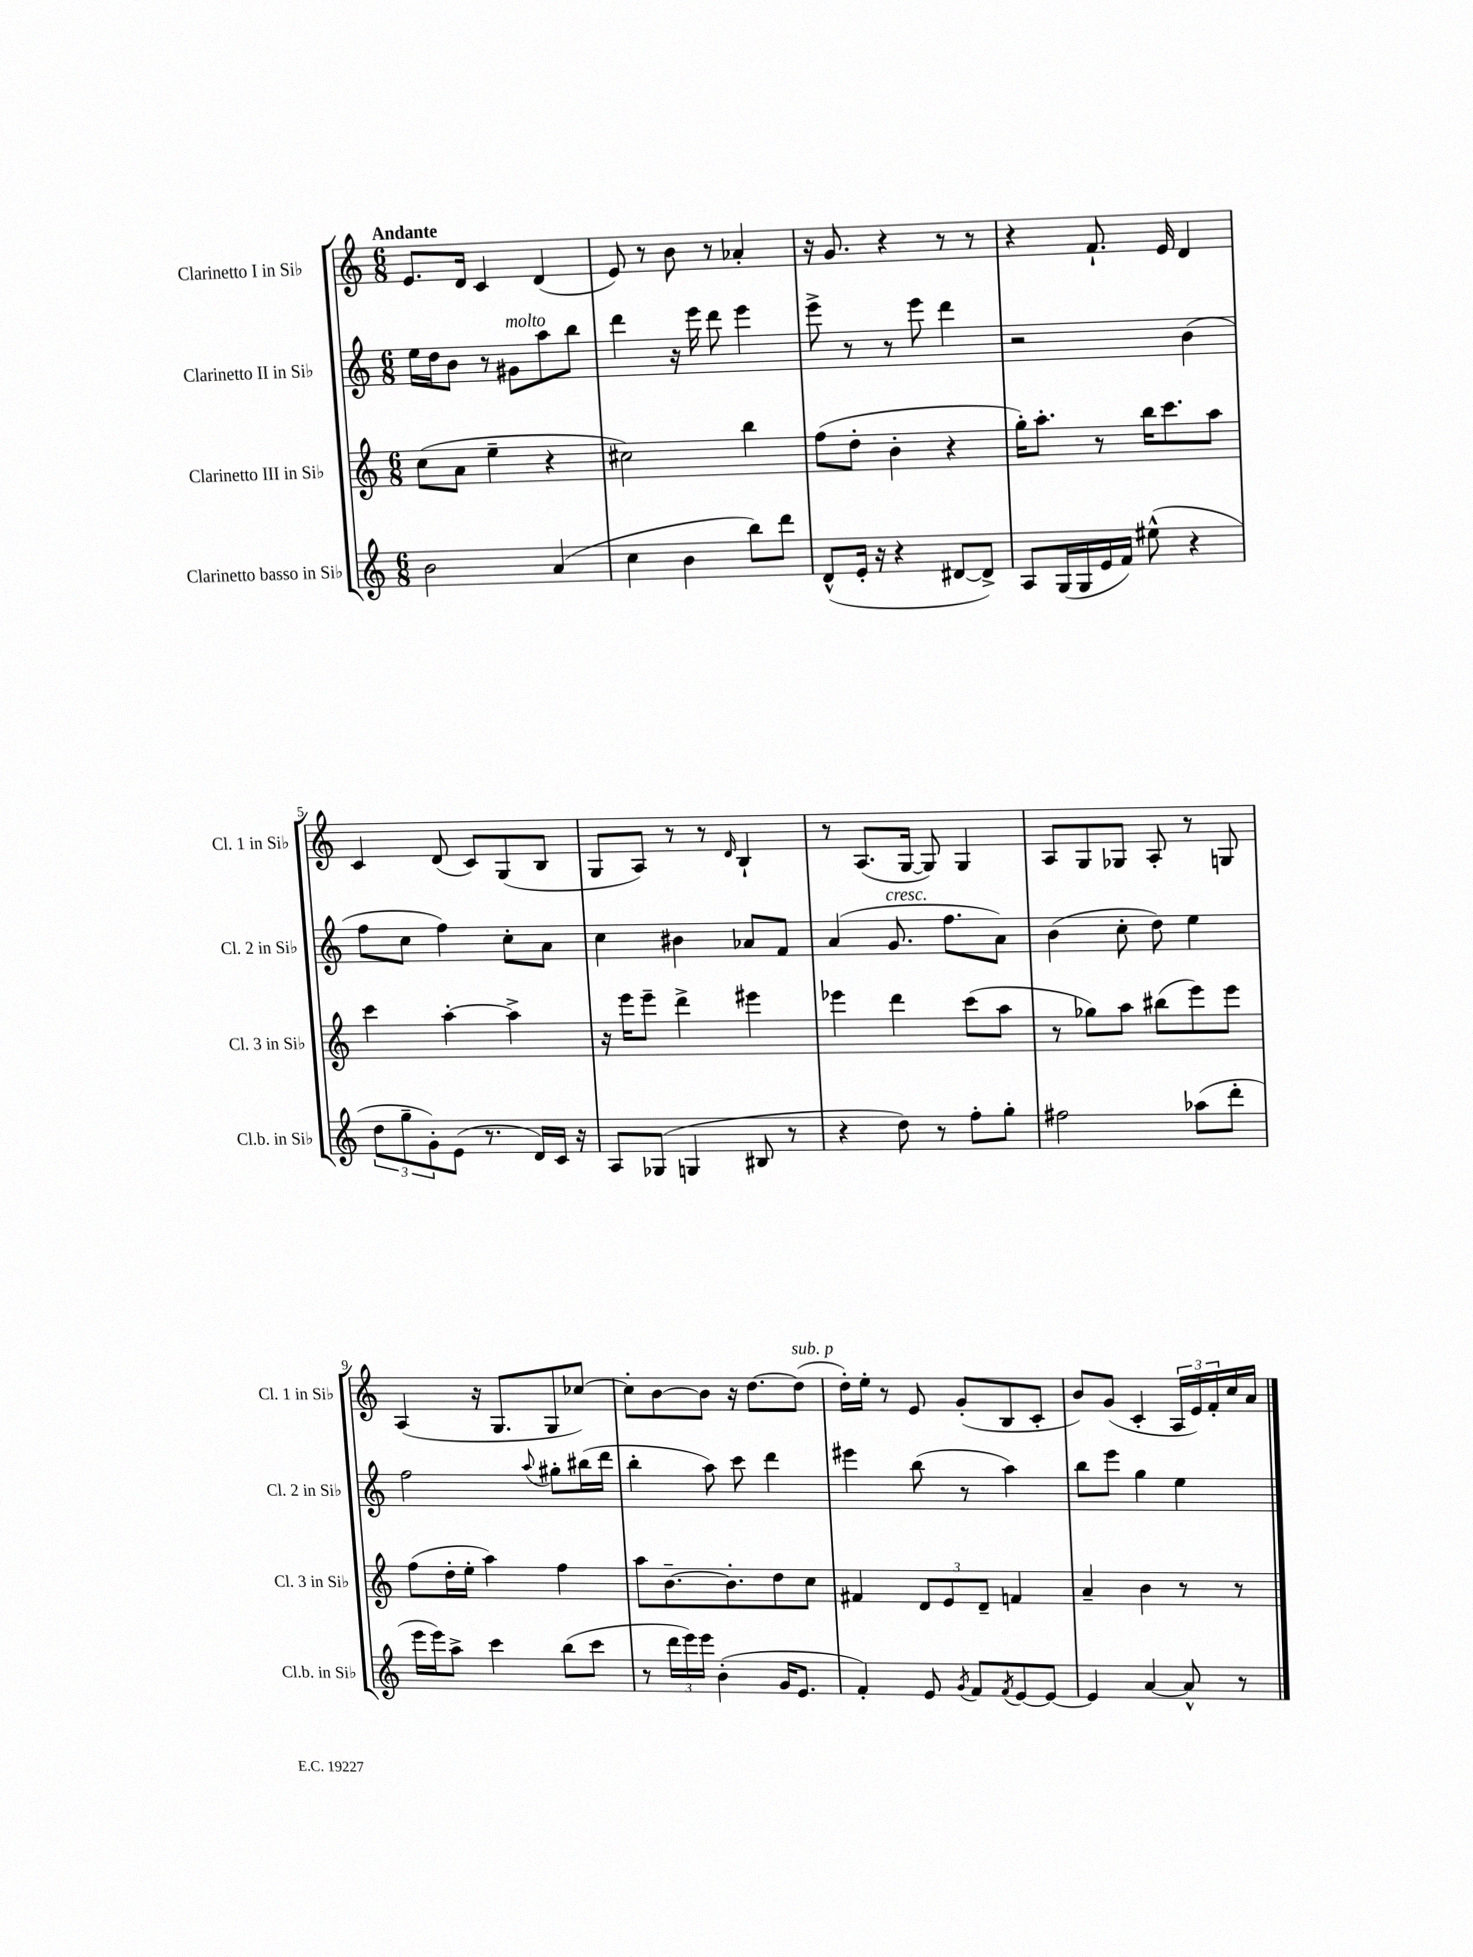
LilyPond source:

<<
\new StaffGroup <<
\new Staff = "s0" \with { instrumentName = "Clarinetto I in Sib" shortInstrumentName = "Cl. 1 in Sib" } {
    \clef treble \key c \major \numericTimeSignature \time 6/8 \tempo "Andante"
    e'8. d'16 c'4 d'4( |
    e'8) r8 b'8 r8 aes'4-. |
    r16 g'8. r4 r8 r8 |
    r4 f'8.-! e'16 d'4 |
    c'4 d'8( c'8) g8( b8 |
    g8 a8) r8 r8 \grace { d'16 } b4-! |
    r8 a8.( g16~ g8) g4 |
    a8 g8 ges8 a8-. r8 g8 |
    a4( r16 g8. g8 ces''8~) |
    ces''8-. b'8~ b'8 r16 d''8.~ d''8^\markup { \italic "sub. p" }( |
    d''16-.) e''16-. r8 e'8 g'8-.( b8 c'8-. |
    b'8) g'8( c'4-. \tuplet 3/2 { a16 e'16) f'16-. } c''16 a'16 \bar "|." |
}
\new Staff = "s1" \with { instrumentName = "Clarinetto II in Sib" shortInstrumentName = "Cl. 2 in Sib" } {
    \clef treble \key c \major \numericTimeSignature \time 6/8
    e''16 d''16 b'8 r8 gis'8^\markup { \italic "molto" } a''8 b''8 |
    d'''4 r16 e'''16 d'''8 e'''4 |
    e'''8-> r8 r8 e'''8 d'''4 |
    r2 b'4( |
    f''8 c''8 f''4) c''8-. a'8 |
    c''4 bis'4 aes'8 f'8 |
    a'4( g'8.^\markup { \italic "cresc." } f''8. a'8) |
    b'4( c''8-. d''8) e''4 |
    f''2 \appoggiatura { a''8 } gis''8-. bis''16( d'''16 |
    b''4-. a''8) c'''8 d'''4 |
    eis'''4 b''8( r8 a''4) |
    b''8 e'''8 g''4 e''4 \bar "|." |
}
\new Staff = "s2" \with { instrumentName = "Clarinetto III in Sib" shortInstrumentName = "Cl. 3 in Sib" } {
    \clef treble \key c \major \numericTimeSignature \time 6/8
    c''8( a'8 e''4-- r4 |
    cis''2) b''4 |
    f''8( d''8-. b'4-. r4 |
    g''16-.) a''8.-. r8 b''16 c'''8. a''8 |
    c'''4 a''4~-. a''4-> |
    r16 e'''16 e'''8-- d'''4-> eis'''4 |
    ees'''4 d'''4 c'''8( a''8 |
    r8 ges''8) a''8 bis''8( e'''8) e'''8 |
    f''8( d''16-. e''16-. a''4) f''4 |
    a''8 b'8.~-- b'8.-. d''8 c''8 |
    fis'4 \tuplet 3/2 { d'8 e'8 d'8-- } f'4 |
    a'4-- b'4 r8 r8 \bar "|." |
}
\new Staff = "s3" \with { instrumentName = "Clarinetto basso in Sib" shortInstrumentName = "Cl.b. in Sib" } {
    \clef treble \key c \major \numericTimeSignature \time 6/8
    b'2 a'4( |
    c''4 b'4 b''8) d'''8 |
    d'8-^( e'16-. r16 r4 dis'8~ dis'8->) |
    a8 g16( g16 e'16 f'16) eis''8-^( r4 |
    \tuplet 3/2 { d''8 g''8-- g'8-.) } e'8( r8. d'16) c'16 r16 |
    a8 ges8( g4 bis8 r8 |
    r4 d''8) r8 f''8-. g''8-. |
    fis''2 aes''8( d'''8-. |
    e'''16 e'''16) a''8-> c'''4 b''8( c'''8 |
    r8 \tuplet 3/2 { d'''16 e'''16) e'''16 } b'4-.( g'16 e'8. |
    f'4-.) e'8 \acciaccatura { g'8 } f'8 \acciaccatura { f'8 } e'8~ e'8~ |
    e'4 a'4~ a'8-^ r8 \bar "|." |
}
>>
>>
